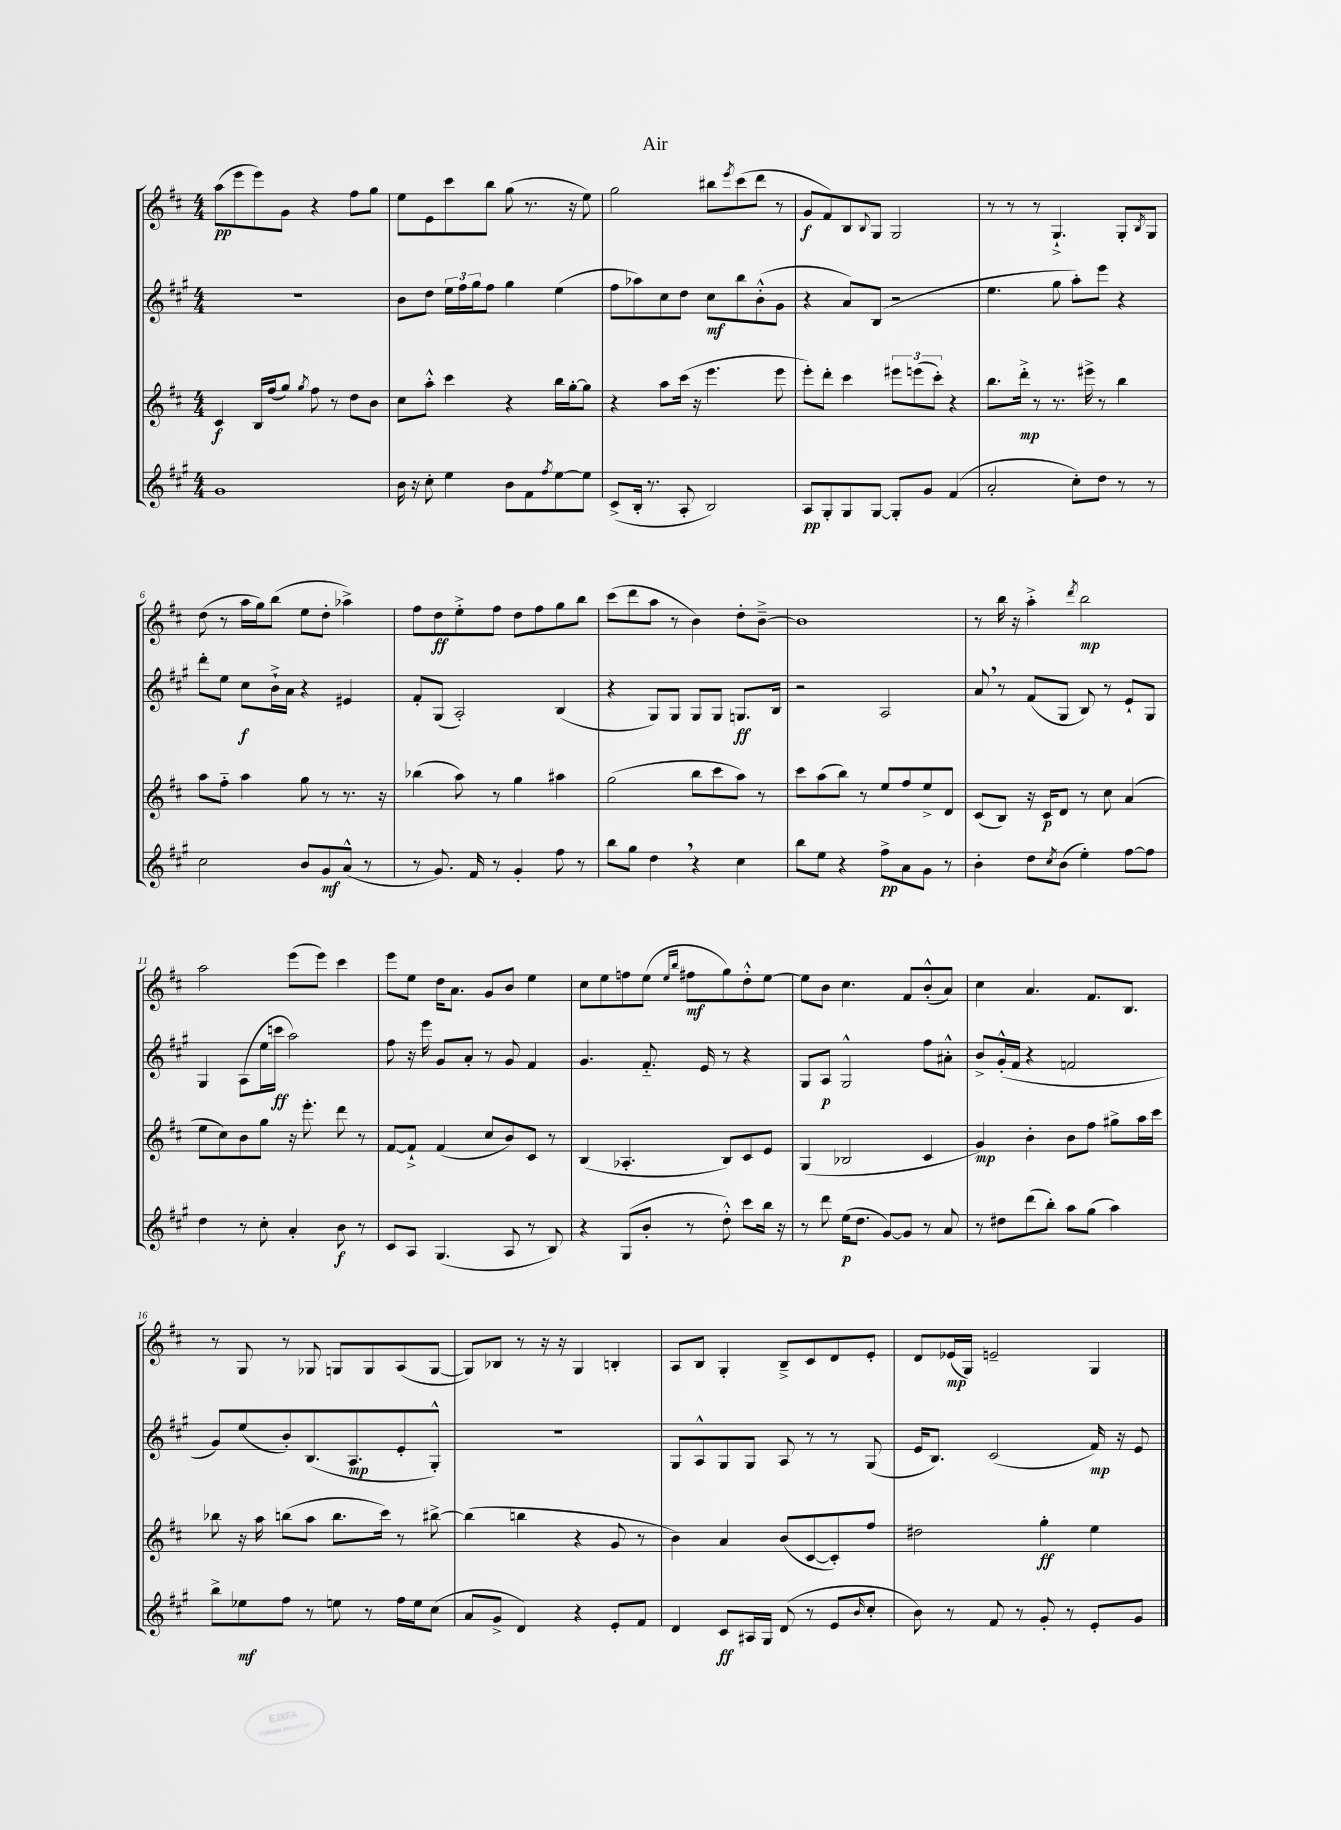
\header { title = "Air" }
<<
\new StaffGroup <<
\new Staff = "s0" {
    \clef treble \key d \major \numericTimeSignature \time 4/4
    a''8\pp( e'''8 e'''8) g'8 r4 fis''8 g''8 |
    e''8 e'8 cis'''8 b''8 g''8( r8. r16 e''8) |
    g''2 bis''8 \acciaccatura { e'''8 } cis'''8( d'''8 r8 |
    g'8\f fis'8) b8 \appoggiatura { b8 } g8 g2 |
    r8 r8 r8 g4.-!-> g8-. \acciaccatura { b8 } g8 |
    d''8( r8 a''16 g''16) b''8( e''8 d''8-. aes''4->) |
    fis''8 d''8\ff e''8-.-> fis''8 d''8 fis''8 g''8 b''8 |
    cis'''8( d'''8 a''8 r8 b'4) d''8-. b'8~---> |
    b'1 |
    r8 b''16 r16 a''4-.-> \acciaccatura { d'''8 } b''2\mp |
    a''2 e'''8( e'''8) cis'''4 |
    e'''8 e''8 d''16 a'8. g'8 b'8 e''4 |
    cis''8 e''8 f''8 e''8( \grace { e''16 b''16 } fis''8\mf g''8) d''8-.-^ e''8~ |
    e''8 b'8 cis''4. fis'8 b'8-.-^( a'8) |
    cis''4 a'4. fis'8. b8. |
    r8 g8 r8 ges8 g8 g8 a8( g8~ |
    g8) bes8 r8 r16 r16 g4 b4-. |
    a8 b8 g4-. b8---> cis'8 d'8 e'8-. |
    d'8 ees'16\mp( g16) e'2-- g4 \bar "|." |
}
\new Staff = "s1" {
    \clef treble \key a \major \numericTimeSignature \time 4/4
    R1 |
    b'8 d''8 \tuplet 3/2 { e''16 fis''16 gis''16 } fis''8 gis''4 e''4( |
    fis''8 aes''8) cis''8 d''8 cis''8\mf b''8 b'8-.-^( gis'8 |
    r4 a'8) b8( r2 |
    e''4. gis''8 a''8-.) e'''8 r4 |
    d'''8-. e''8 cis''8\f b'16-!-> a'16 r4 eis'4 |
    fis'8-. gis8( a2-.) b4( |
    r4 gis8) gis8 gis8 gis8 g8.\ff b16 |
    r2 a2 |
    a'8 \breathe r8 fis'8( gis8 b8) r8 e'8-! gis8 |
    gis4 a8( e''16 c'''16\ff a''2) |
    fis''8 r16 e'''16 gis'8 a'8-. r8 gis'8 fis'4 |
    gis'4. fis'8.-_ e'16 r8 r4 |
    gis8 a8\p gis2-^ fis''8 ais'8-.-^ |
    b'8-> gis'16-.-^( fis'16 r4 f'2 |
    gis'8) e''8( b'8-.) b8.( a8.\mp e'8-. gis8-.-^) |
    R1 |
    gis8 a8-^ gis8 gis8 a8 r8 r8 gis8( |
    e'16 b8.) cis'2( fis'16\mp) r16 e'8 \bar "|." |
}
\new Staff = "s2" {
    \clef treble \key d \major \numericTimeSignature \time 4/4
    cis'4\f b16 fis''16( g''8) \acciaccatura { g''8 } fis''8 r8 d''8 b'8 |
    cis''8 a''8-.-^ cis'''4 r4 b''16 g''16~-. g''8 |
    r4 a''8 cis'''16( r16 e'''4. e'''8 |
    e'''8-.) d'''8-. cis'''4 \tuplet 3/2 { eis'''8 e'''8( cis'''8-.) } r4 |
    b''8. d'''16-.->\mp r8 r8. eis'''16-> r8 b''4 |
    a''8 fis''8-_ a''4 g''8 r8 r8. r16 |
    bes''4( a''8) r8 g''4 ais''4 |
    g''2( b''8 cis'''8 a''8) r8 |
    cis'''8 a''8( b''8) r8 e''8 fis''8 e''8-> d'8 |
    cis'8( b8) r16 cis'16\p d'8 r8 cis''8 a'4( |
    e''8 cis''8) b'8 g''8 r16 e'''8.-. d'''8 r8 |
    fis'8~ fis'8-!-> fis'4( cis''8 b'8) cis'8 r8 |
    b4( aes4.-. b8) cis'8 e'8 |
    g4( bes2 cis'4 |
    g'4\mp) b'4-. b'8 fis''8 gis''8-> a''16 cis'''16 |
    bes''8 r16 a''16 b''8( a''8 b''8. cis'''16) r8 bis''8~-> |
    bis''4( b''4 r4 g'8 r8 |
    b'4) a'4 b'8( cis'8~ cis'8-.) fis''8 |
    dis''2 g''4-.\ff e''4 \bar "|." |
}
\new Staff = "s3" {
    \clef treble \key a \major \numericTimeSignature \time 4/4
    gis'1 |
    b'16 r16 cis''8-. e''4 b'8 fis'8 \acciaccatura { fis''8 } e''8~ e''8 |
    cis'8->( b16-. r8. a8-. b2) |
    a8\pp gis8-. gis8 gis8~ gis8-. gis'8 fis'4( |
    a'2-. cis''8-.) d''8 r8 r8 |
    cis''2 b'8 gis'8\mf a'8-^( r8 |
    r8 gis'8.) fis'16 r8 gis'4-. fis''8 r8 |
    b''8 gis''8 d''4 \breathe r4 cis''4 |
    b''8 e''8 r4 fis''8->\pp a'8 gis'8 r8 |
    b'4-. d''8 \acciaccatura { cis''8 } b'8( e''4-.) fis''8~ fis''8 |
    d''4 r8 cis''8-. a'4-. b'8\f r8 |
    cis'8 a8 gis4.( a8 r8 b8) |
    r4 gis8( b'8-. r8 d''8-.-^) cis'''8 b''16 r16 |
    r8 d'''8 e''16\p( d''8. gis'8~) gis'8 r8 a'8 |
    r8 dis''8 d'''8( b''8-.) a''8 gis''8( a''4) |
    b''8-> ees''8\mf fis''8 r8 e''8 r8 fis''16 e''16 cis''8( |
    a'8 gis'8-> d'4) r4 e'8-. fis'8 |
    d'4 cis'8\ff ais16 gis16 d'8( r8 e'8 \grace { b'16 } cis''8-. |
    b'8) r8 fis'8 r8 gis'8-. r8 e'8-. gis'8 \bar "|." |
}
>>
>>
